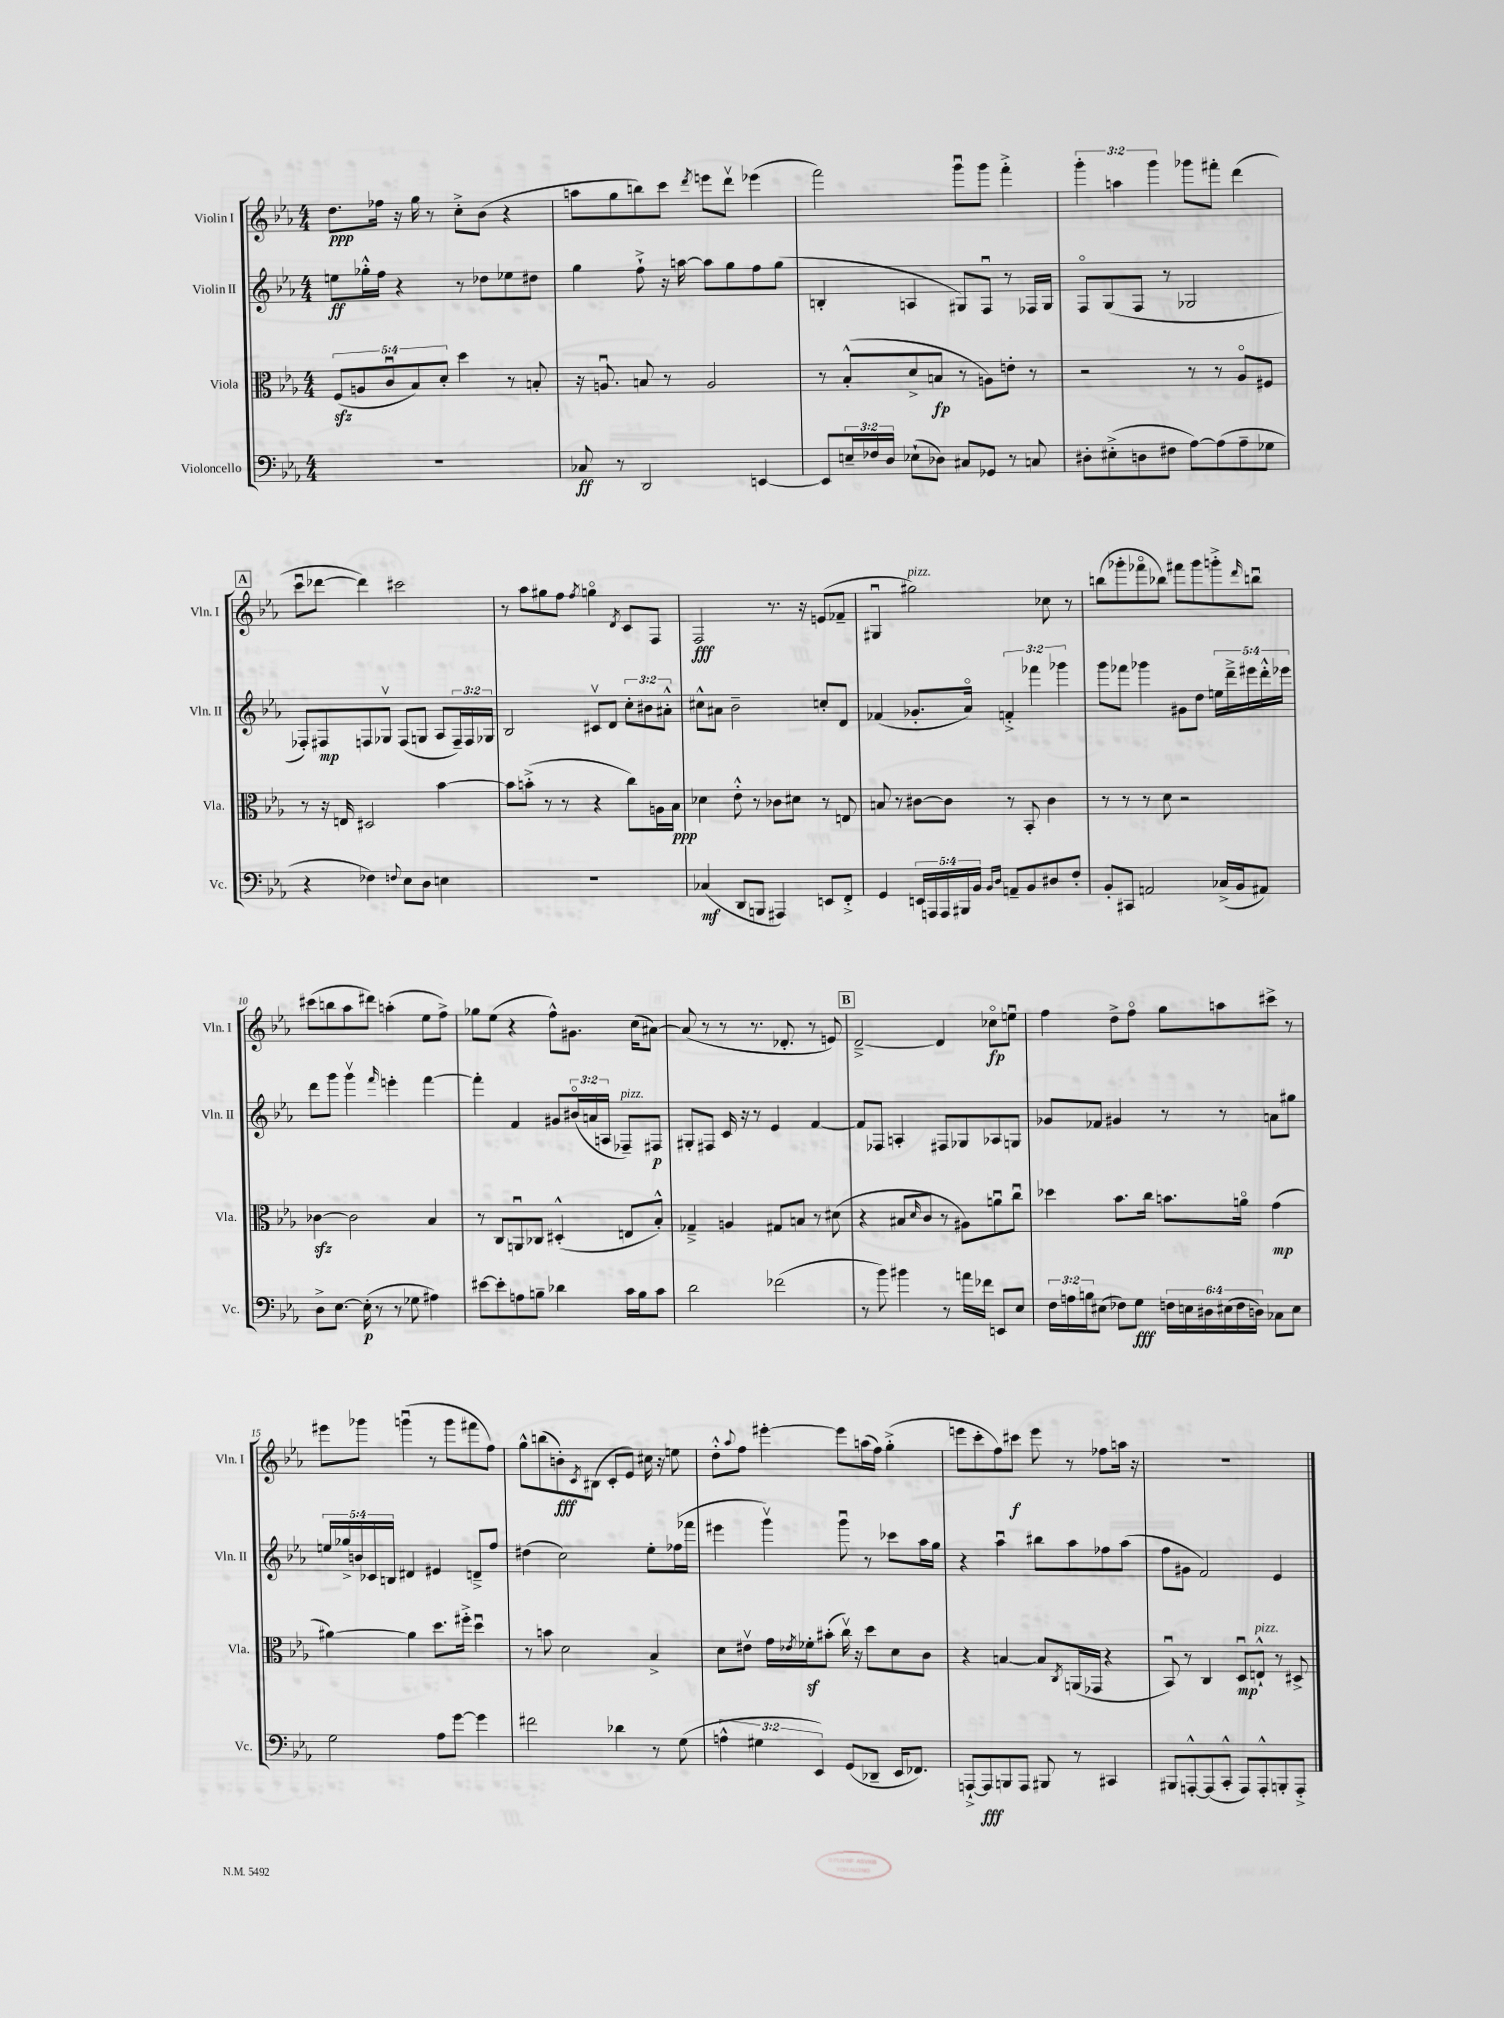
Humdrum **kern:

**kern	**dynam	**kern	**dynam	**kern	**dynam	**kern	**dynam
*part4	*part4	*part3	*part3	*part2	*part2	*part1	*part1
*staff4	*staff4	*staff3	*staff3	*staff2	*staff2	*staff1	*staff1
*I"Violoncello	*	*I"Viola	*	*I"Violin II	*	*I"Violin I	*
*I'Vc.	*	*I'Vla.	*	*I'Vln. II	*	*I'Vln. I	*
*clefF4	*	*clefC3	*	*clefG2	*	*clefG2	*
*k[b-e-a-]	*	*k[b-e-a-]	*	*k[b-e-a-]	*	*k[b-e-a-]	*
*M4/4	*	*M4/4	*	*M4/4	*	*M4/4	*
=1	=1	=1	=1	=1	=1	=1	=1
1r	.	(10Fzz/L	.	8een\L	ff	8.dd\L	ppp
.	.	10An/	.	.	.	.	.
.	.	.	.	16gg-X'^^\L	.	.	.
.	.	.	.	16ff\JJ	.	16ff-X\Jk	.
.	.	10cu/	.	.	.	.	.
.	.	.	.	4r	.	16r	.
.	.	10B-/)	.	.	.	.	.
.	.	.	.	.	.	16gg\	.
.	.	.	.	.	.	8r	.
.	.	10d'/J	.	.	.	.	.
.	.	4dd\	.	8r	.	8cc'^\L	.
.	.	.	.	8dd-X\L	.	(8b-\J	.
.	.	8r	.	8ee-X\	.	4r	.
.	.	8Bn'/	.	8dd#X\J	.	.	.
=2	=2	=2	=2	=2	=2	=2	=2
8C-X/	ff	16r	.	4gg\	.	8aan\L	.
.	.	8.Anu/	.	.	.	.	.
8r	.	.	.	.	.	8gg\	.
2DD/	.	8Bn/	.	8ff`^\	.	8bbn\)	.
.	.	8r	.	16r	.	8ccc\J	.
.	.	.	.	[16aan\	.	.	.
.	.	.	.	.	.	8qddd/	.
.	.	2A/	.	8aa\L]	.	8eeen\L	.
.	.	.	.	8gg\	.	8dddv\J	.
[4EEn/	.	.	.	8ff\	.	(4eee-X\	.
.	.	.	.	(8gg\J	.	.	.
=3	=3	=3	=3	=3	=3	=3	=3
8EE/L]	.	8r	.	4Bn'/	.	2fff\)	.
24En~/L	.	(8B-'^^/L	.	.	.	.	.
24F-X/	.	.	.	.	.	.	.
24D/JJ	.	.	.	.	.	.	.
(8E-X`\L	.	8d^/	.	4An/	.	.	.
8D-X\J)	.	8Bn/J	fp	.	.	.	.
8C#X/L	.	8r	.	8G#X/L)	.	8gggu\L	.
8GG-X/J	.	8An\L)	.	8Fu/J	.	8ggg\J	.
8r	.	8en'\J	.	8r	.	4fff'^\	.
8Cn/	.	8r	.	16F-X/LL	.	.	.
.	.	.	.	16G#/JJ	.	.	.
=4	=4	=4	=4	=4	=4	=4	=4
8D#X'\L	.	2r	.	8F/L	.	6ggg'\	.
(8E#X'^\	.	.	.	(8G/	.	.	.
.	.	.	.	.	.	6aan\	.
8Dn\	.	.	.	8F/J	.	.	.
.	.	.	.	.	.	6ggg\	.
8F#X\J	.	.	.	8r	.	.	.
[8A-\L)	.	8r	.	2G-X/	.	8ggg-X\L	.
(8A-\]	.	8r	.	.	.	8fff#X'\J	.
8A-~\	.	8A-/L	.	.	.	(4ddd\	.
8G-X\J	.	8F#X/J	.	.	.	.	.
!!LO:LB:g=z
!!LO:REH:place=s1:t=A
=5	=5	=5	=5	=5	=5	=5	=5
4r	.	8r	.	8F-X'/L)	.	8cccu\L	.
.	.	16r	.	8F#X/	mp	[8ddd-X\J	.
.	.	16En/	.	.	.	.	.
4F-X\)	.	2D#X/	.	8Fn/	.	4ddd-\])	.
.	.	.	.	8G-Xv/J	.	.	.
8qqFn/	.	.	.	.	.	.	.
8E-\L	.	.	.	(8F/L	.	2ccc#X\	.
8D\J	.	.	.	8Gn/J	.	.	.
4En\	.	[4b-\	.	8A-/L	.	.	.
.	.	.	.	24F~/L)	.	.	.
.	.	.	.	24F/	.	.	.
.	.	.	.	24G-X/JJ	.	.	.
=6	=6	=6	=6	=6	=6	=6	=6
1r	.	8b-\L]	.	2B-/	.	8r	.
.	.	(8bn'^\J	.	.	.	8aa-\L	.
.	.	8r	.	.	.	8gg#X\	.
.	.	8r	.	.	.	8ff\J	.
.	.	.	.	.	.	8qff/	.
.	.	4r	.	8c#Xv/L	.	4ggn\	.
.	.	.	.	8d/J	.	.	.
.	.	.	.	.	.	8qd/	.
.	.	8cc\L)	.	12cc'\L	.	8c/L	.
.	.	.	.	12b#X\	.	.	.
.	.	16An\L	.	.	.	8F/J	.
.	.	.	.	12a#X'^^\J	.	.	.
.	.	16B-\JJ	ppp	.	.	.	.
=7	=7	=7	=7	=7	=7	=7	=7
(4C-X/	mf	4d-X\	.	8cc#X^^\L	.	2F/	fff
.	.	.	.	8a#X\J	.	.	.
8DD/L	.	8e-'^^\	.	2b-~\	.	.	.
8BBBn/J	.	8r	.	.	.	.	.
4AAA#X/)	.	8c-X\L	.	.	.	8.r	.
.	.	8d#X\J	.	.	.	.	.
.	.	.	.	.	.	16r	.
8EEn/L	.	8r	.	8ccn'/L	.	(8en/L	.
8FF'^/J	.	8En/	.	8d/J	.	8f-X~/J	.
=8	=8	=8	=8	=8	=8	=8	=8
4GG/	.	8Bn/	.	(4f-X/	.	4G#Xu/	.
.	.	8r	.	.	.	.	.
!	!	!	!	!	!	!LO:TX:a:i:t=pizz.	!
20EEn/LL	.	[8c#X\L	.	8.g-X'/L	.	2gg#X\)	.
20AAAn/	.	.	.	.	.	.	.
20AAA/	.	.	.	.	.	.	.
.	.	8c#\J]	.	.	.	.	.
20BBB#X/	.	.	.	.	.	.	.
.	.	.	.	16a-/Jk)	.	.	.
20BB-/JJ	.	.	.	.	.	.	.
16qqBB-/LL	.	.	.	.	.	.	.
16qqD/JJ	.	.	.	.	.	.	.
8AAn~/L	.	8r	.	6fn'^/	.	.	.
8BB-/	.	8BB-'/	.	.	.	.	.
.	.	.	.	6fff-X\	.	.	.
8D#X/	.	4c#\	.	.	.	8cc-X\	.
.	.	.	.	6ggg-X\	.	.	.
8F'/J	.	.	.	.	.	8r	.
=9	=9	=9	=9	=9	=9	=9	=9
8BB-'/L	.	8r	.	8ggg\L	.	(8bbn\L	.
8CC#X/J	.	8r	.	8fff-X\J	.	8ggg-X'\	.
2AAn/	.	8r	.	4ggg-X\	.	8fff-X\	.
.	.	8d\	.	.	.	8bb-X\J)	.
.	.	2r	.	8g#X\L	.	8fff#X\L	.
.	.	.	.	8dd\J	.	8ggg-\	.
(16C-X^/LL	.	.	.	20een\LL	.	8gggn'^\	.
.	.	.	.	20ddd~^\	.	.	.
16BB-/J	.	.	.	.	.	.	.
.	.	.	.	20eee#X\	.	.	.
.	.	.	.	.	.	16qqddd/	.
8AA#X/J)	.	.	.	.	.	8bbnu\J	.
.	.	.	.	20ddd'^^\	.	.	.
.	.	.	.	20eee-X\JJ	.	.	.
!!LO:LB:g=z
=10	=10	=10	=10	=10	=10	=10	=10
8D^\L	.	[4c-Xzz\	.	8ddd\L	.	(8ccc#X\L	.
[8.E-\J	.	.	.	8ggg\J	.	8bbn\	.
.	.	2c-\]	.	4gggv\	.	8aa-\	.
(16E-'\]	p	.	.	.	.	.	.
8r	.	.	.	.	.	8ddd#X\J)	.
.	.	.	.	16qqfff/	.	.	.
8r	.	.	.	4eeen'\	.	(4aan'\	.
8G-X\	.	.	.	.	.	.	.
4A#X\)	.	4B-/	.	[4fff\	.	8ee-\L	.
.	.	.	.	.	.	8ff^\J)	.
=11	=11	=11	=11	=11	=11	=11	=11
[8e#X\L	.	8r	.	4fff'\]	.	8gg-X\L	.
8e#'\]	.	8C/L	.	.	.	(8ee-\J	.
8An\	.	8AAnu/	.	4f/	.	4r	.
8Bn~\J	.	8C-X/J	.	.	.	.	.
4d-X\	.	(4D#X'^^/	.	8g#X/L	.	8ff^^\L)	.
.	.	.	.	(24b#X/L	.	8.g#X\J	.
.	.	.	.	24an/	.	.	.
.	.	.	.	24An/JJ	.	.	.
!	!	!	!	!LO:TX:a:i:t=pizz.	!	!	!
16c\LL	.	8En/L	.	8F-X~/L)	.	.	.
16B\J	.	.	.	.	.	(16cc\KL	.
8c\J	.	8B-'^^/J)	.	8F#X/J	p	[8a#X\J)	.
=12	=12	=12	=12	=12	=12	=12	=12
2d\	.	4G-X~^/	.	8G#X'/L	.	(8a#/]	.
.	.	.	.	8F#X/J	.	8r	.
.	.	4An/	.	16c/	.	8r	.
.	.	.	.	16r	.	.	.
.	.	.	.	8r	.	8.r	.
(2f-X\	.	8G#X/L	.	4e-/	.	.	.
.	.	.	.	.	.	8.d-X'/	.
.	.	8Bn/J	.	.	.	.	.
.	.	8r	.	[4f/	.	8r	.
.	.	(8d#X\	.	.	.	8en/)	.
!!LO:REH:place=s1:t=B
=13	=13	=13	=13	=13	=13	=13	=13
8r	.	4r	.	8f/L]	.	[2d~^/	.
8b-\)	.	.	.	8F-X/J	.	.	.
4b#X\	.	8B#X/L	.	4An'/	.	.	.
.	.	16qqd/	.	.	.	.	.
.	.	8c/J	.	.	.	.	.
8r	.	8r	.	8F#X/L	.	4d/]	.
16an\LL	.	8A#X\L)	.	8G-X/	.	.	.
16f-X\JJ	.	.	.	.	.	.	.
8EEn/L	.	8anu\	.	8A-X/	.	8cc-X\L	fp
8E-/J	.	8ccu\J	.	8Gn/J	.	8eenu\J	.
=14	=14	=14	=14	=14	=14	=14	=14
24F\LL	.	4dd-X\	.	8g-X/L	.	4ff\	.
24An\	.	.	.	.	.	.	.
24Bn\J	.	.	.	.	.	.	.
(8E#X\J	.	.	.	8f-X/J	.	.	.
8F-X\L)	.	8.b-\L	.	4g#X/	.	8dd^\L	.
8G\J	fff	.	.	.	.	8ff\J	.
.	.	16cc\Jk	.	.	.	.	.
24Fn\LL	.	8.bn\L	.	8r	.	8gg\L	.
24En\	.	.	.	.	.	.	.
24D#X\	.	.	.	.	.	.	.
(24E#X\	.	.	.	8r	.	8aan\	.
24F\	.	.	.	.	.	.	.
.	.	16an\Jk	.	.	.	.	.
24Dn\JJ)	.	.	.	.	.	.	.
8C-X\L	.	(4g\	mp	8an\L	.	8ccc#X^\J	.
8E#\J	.	.	.	8gg#X\J	.	8r	.
!!LO:LB:g=z
=15	=15	=15	=15	=15	=15	=15	=15
2G\	.	[4a#X\)	.	20een/LL	.	8eee#X\L	.
.	.	.	.	20gg-X^/	.	.	.
.	.	.	.	20bn/	.	.	.
.	.	.	.	.	.	8ggg-X\J	.
.	.	.	.	20c-X/	.	.	.
.	.	.	.	20Bn/JJ	.	.	.
.	.	4a#\]	.	4d#X/	.	(4gggnu\	.
8A-\L	.	8.dd\L	.	4e#X/	.	8r	.
[8g\J	.	.	.	.	.	8ggg\L	.
.	.	16ff#X'^\Jk	.	.	.	.	.
4g\]	.	4ddu\	.	8dn~^/L	.	8fff#X\	.
.	.	.	.	8ff/J	.	8ff\J)	.
=16	=16	=16	=16	=16	=16	=16	=16
2f#X\	.	8r	.	(4dd#X\	.	8gg^^\L	.
.	.	8bn\	.	.	.	(8bbn\	.
.	.	2d\	.	2cc\)	.	8bn'\)	fff
.	.	.	.	.	.	8qc/	.
.	.	.	.	.	.	(8B#X\J	.
4d-X\	.	.	.	.	.	8c'/L	.
.	.	.	.	.	.	8e-/J)	.
8r	.	4B-^/	.	8ee-'\L	.	16cc#X\	.
.	.	.	.	.	.	16r	.
(8G\	.	.	.	(16ff-X\L	.	8een\	.
.	.	.	.	16fff-X\JJ	.	.	.
=17	=17	=17	=17	=17	=17	=17	=17
6An^^\	.	8d\L	.	4eee#X\	.	8dd'^^\L	.
.	.	.	.	.	.	8qqaa-/	.
.	.	8e#Xv\J	.	.	.	8ff\J	.
6G#X\	.	.	.	.	.	.	.
.	.	16g\LL	.	4gggv\)	.	[4eee#X'\	.
.	.	8qe-X/	.	.	.	.	.
.	.	16f-Xz'\J	.	.	.	.	.
6EE-/)	.	.	.	.	.	.	.
.	.	(8b#X'\J	.	.	.	.	.
(8GG/L	.	16ccv\)	.	8gggu\	.	8eee#\L]	.
.	.	16r	.	.	.	.	.
8DD-X~/J	.	8dd\L	.	8r	.	(16aan\L	.
.	.	.	.	.	.	16ff\JJ)	.
16EE-/KL	.	8d\	.	8ccc-X\L	.	(4gg'^\	.
8.FF-X/J)	.	.	.	.	.	.	.
.	.	8c\J	.	16aa-\L	.	.	.
.	.	.	.	16gg\JJ	.	.	.
=18	=18	=18	=18	=18	=18	=18	=18
[8AAAn`^/L	.	4r	.	4r	.	8eeen\L	.
8AAA/]	fff	.	.	.	.	8ccc'\	.
8BBBn/	.	[4Bn/	.	4aa-u\	.	8ff\)	.
8AAA/J	.	.	.	.	.	8ccc#X\J	f
8BBB#X/	.	8B/L]	.	8bb#X\L	.	8eee\	.
.	.	8qC/	.	.	.	.	.
8r	.	(16AAn/L	.	8aa-\	.	8r	.
.	.	16GG-X/JJ	.	.	.	.	.
4CC#X/	.	4r	.	8ff-X\	.	8ff-X\L	.
.	.	.	.	(8aa-\J	.	16aan\Jk	.
.	.	.	.	.	.	16r	.
=19	=19	=19	=19	=19	=19	=19	=19
8BBB#X/L	.	8BB-u/)	.	8ff\L	.	1r	.
[8AAAn'^^/	.	8r	.	8g#X\J	.	.	.
(8AAA/]	.	4C/	.	2f/)	.	.	.
8CC'^^/J	.	.	.	.	.	.	.
8AAA/L)	.	8Du/L	mp	.	.	.	.
!	!	!LO:TX:a:i:t=pizz.	!	!	!	!	!
8AAA'^^/	.	8En`^^/J	.	.	.	.	.
8BBBn'/	.	8r	.	4e-/	.	.	.
8AAA'^/J	.	8D#X^/	.	.	.	.	.
==	==	==	==	==	==	==	==
*-	*-	*-	*-	*-	*-	*-	*-
